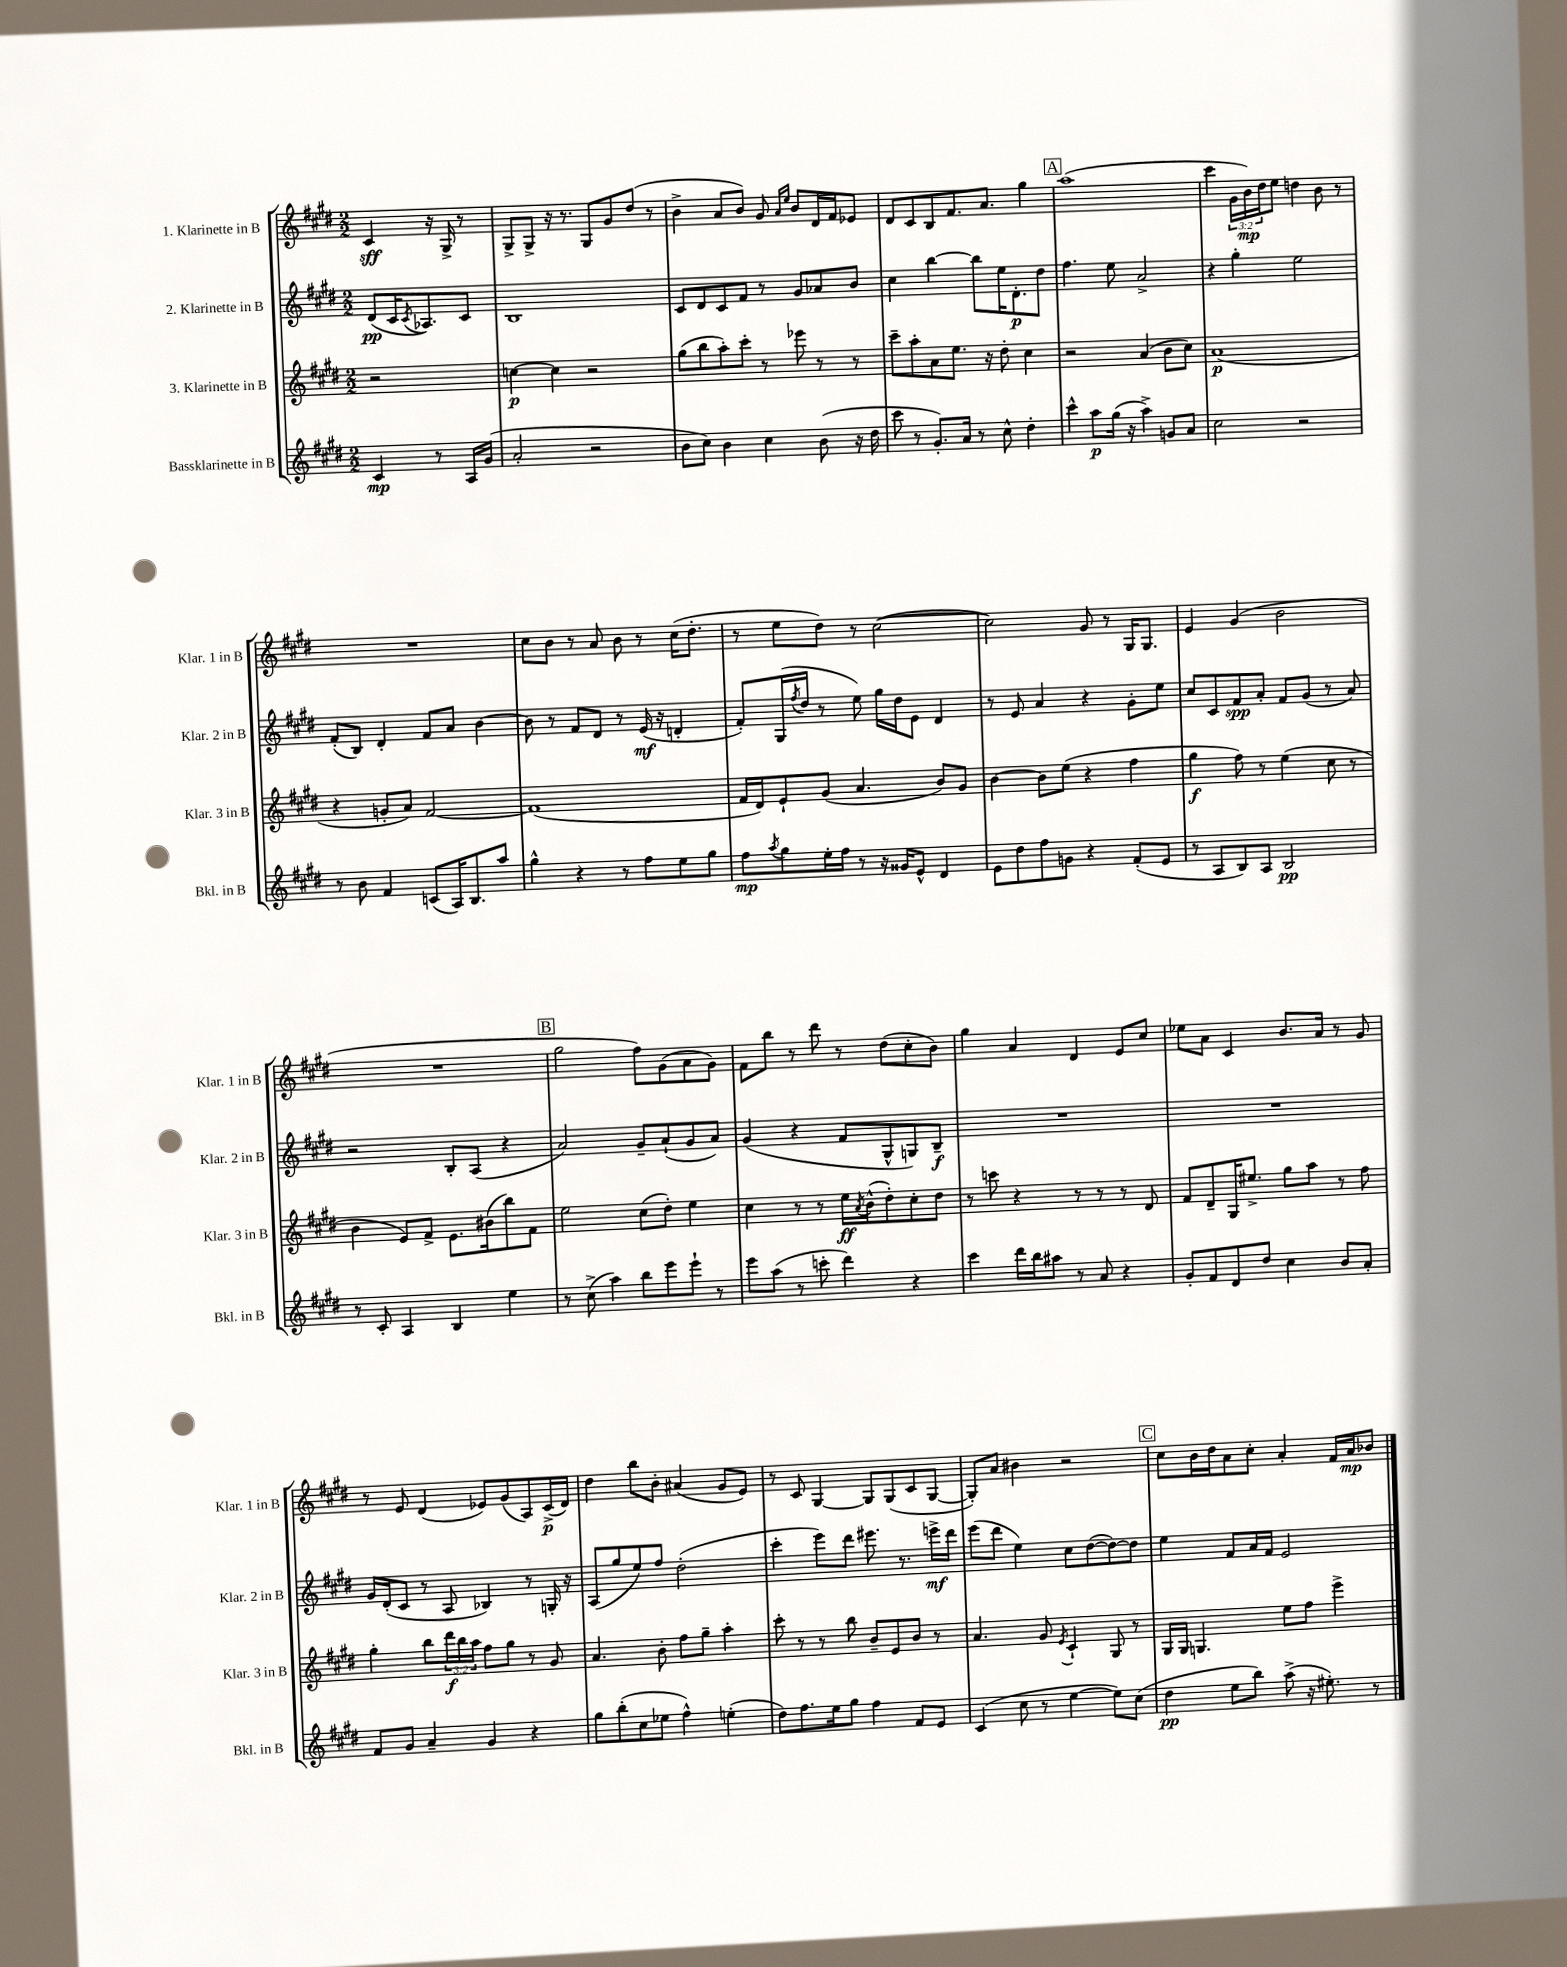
<<
\new StaffGroup <<
\new Staff = "s0" \with { instrumentName = "1. Klarinette in B" shortInstrumentName = "Klar. 1 in B" } {
    \clef treble \key e \major \numericTimeSignature \time 2/2 \override Staff.TupletNumber.text = #tuplet-number::calc-fraction-text \partial 2
    cis'4\sff r16 gis16-> r8 |
    gis8-> gis8-> r16 r8. gis8 gis'8 dis''8( r8 |
    b'4-> a'8 b'8) gis'8 \grace { a'16 e''16 } b'8 dis'16 fis'16 ees'8 |
    dis'8 cis'8 b8 fis'8. a'8. gis''4 |
    \mark \markup { \box "A" } a''1( |
    cis'''4 \tuplet 3/2 { gis'16 b'16\mp) dis''16 } e''8 d''4 b'8 r8 |
    R1 |
    cis''8 b'8 r8 a'8 b'8 r8 cis''16( dis''8.-. |
    r8 e''8 dis''8) r8 cis''2~( |
    cis''2) gis'8 r8 gis16 gis8. |
    e'4 gis'4( b'2 |
    R1 |
    \mark \markup { \box "B" } gis''2 fis''8) gis'8( a'8 gis'8) |
    fis'8 b''8 r8 dis'''8 r8 dis''8( cis''8-. b'8) |
    gis''4 a'4 dis'4 e'8 cis''8 |
    ees''8 a'8 cis'4 b'8. a'16 r8 gis'8 |
    r8 e'8 dis'4( ees'8) gis'8( a8) cis'16->\p( dis'16) |
    dis''4 b''8 b'8-. ais'4( gis'8 e'8) |
    r8 cis'8 gis4~ gis8 gis8( cis'8 gis8~ |
    gis8-.) a'8 bis'4 r2 |
    \mark \markup { \box "C" } cis''8 b'16 dis''16 a'8 cis''8-. a'4-. fis'16 a'16\mp bes'8 \bar "|." |
}
\new Staff = "s1" \with { instrumentName = "2. Klarinette in B" shortInstrumentName = "Klar. 2 in B" } {
    \clef treble \key e \major \numericTimeSignature \time 2/2 \partial 2
    dis'8\pp( cis'16 \acciaccatura { cis'8 } aes8.) cis'8 |
    b1 |
    cis'8 dis'8 cis'8 fis'8 r8 gis'8 aes'8 b'8 |
    cis''4 b''4~ b''8 e''16 dis'8.-.\p dis''8 |
    \mark \markup { \box "A" } fis''4. e''8 a'2-> |
    r4 gis''4-. e''2 |
    fis'8-.( b8) dis'4-. fis'8 a'8 b'4~ |
    b'8 r8 fis'8 dis'8 r8 e'16\mf( r16 d'4-. |
    fis'8-.) gis16( \acciaccatura { fis''8 } dis''16 r8 e''8) gis''16 dis''16 e'8 dis'4 |
    r8 e'8 a'4 r4 gis'8-. e''8 |
    cis''8 cis'8 fis'8\spp a'8-. fis'8 gis'8( r8 a'8) |
    r2 b8-. a8( r4 |
    \mark \markup { \box "B" } a'2) gis'8-- a'8-!( gis'8 a'8) |
    gis'4( r4 fis'8 gis8-^ g8) b8--\f |
    R1 |
    R1 |
    gis'16 dis'16-.( cis'8 r8 a8 bes4) r8 g16-. r16 |
    a8( gis''8 e''8) fis''8 dis''2-.( |
    cis'''4-. e'''8) dis'''8 eis'''8. r8. e'''16->\mf dis'''16 |
    e'''8( dis'''8 e''4) cis''8 dis''8~( dis''8~) dis''8 |
    \mark \markup { \box "C" } e''4 fis'8 a'16 fis'16 e'2 \bar "|." |
}
\new Staff = "s2" \with { instrumentName = "3. Klarinette in B" shortInstrumentName = "Klar. 3 in B" } {
    \clef treble \key e \major \numericTimeSignature \time 2/2 \override Staff.TupletNumber.text = #tuplet-number::calc-fraction-text \partial 2
    r2 |
    c''4~\p c''4 r2 |
    gis''8( b''8 a''8-.) cis'''8-. r8 ees'''8 r8 r8 |
    cis'''8-- a''8-. a'8 e''8. r16 dis''8-. cis''4 |
    \mark \markup { \box "A" } r2 a'4( b'8 cis''8) |
    a'1\p( |
    r4 g'8-. a'8) fis'2~ |
    fis'1( |
    fis'16 dis'16) e'8-! gis'8( a'4. b'8) gis'8 |
    b'4~ b'8 e''8( r4 fis''4 |
    gis''4\f fis''8) r8 e''4( cis''8 r8 |
    b'4 e'8) fis'8-> e'8. bis'16( b''8) fis'8 |
    \mark \markup { \box "B" } e''2 cis''8( dis''8-.) e''4 |
    cis''4 r8 r8 e''16\ff \acciaccatura { a'8 } b'16-^( dis''8-.) cis''8-. dis''8 |
    r8 c'''8 r4 r8 r8 r8 dis'8 |
    fis'8 dis'8-- gis16 eis''8.-> gis''8 a''8 r8 fis''8 |
    gis''4-. b''8 \tuplet 3/2 { dis'''16\f b''16 a''16 } fis''8 gis''8 r8 gis'8 |
    a'4. b'8-. fis''8 gis''8-- a''4-. |
    cis'''8-. r8 r8 b''8 b'8-- e'8 b'8 r8 |
    a'4. gis'8 \acciaccatura { e'8 } cis'4-! gis8 r8 |
    \mark \markup { \box "C" } gis16 gis16 g4. e''8 fis''8 e'''4-> \bar "|." |
}
\new Staff = "s3" \with { instrumentName = "Bassklarinette in B" shortInstrumentName = "Bkl. in B" } {
    \clef treble \key e \major \numericTimeSignature \time 2/2 \partial 2
    cis'4\mp r8 a16 gis'16( |
    a'2-. r2 |
    b'8 cis''8) b'4 cis''4 b'8( r16 dis''16 |
    cis'''8 r8 gis'8.-.) a'16 r8 cis''8-^ dis''4-. |
    \mark \markup { \box "A" } cis'''4-^ a''8\p gis''16( r16 a''4->) g'8 a'8 |
    cis''2 r2 |
    r8 b'8 fis'4 c'8( a16) b8. a''8 |
    gis''4-^ r4 r8 fis''8 e''8 gis''8 |
    fis''8\mp \acciaccatura { a''8 } gis''8 e''16-. fis''16 r8 r16 gisis'16 e'8-^ dis'4 |
    e'8 dis''8 fis''8 g'8 r4 fis'8-.( e'8 |
    r8 a8 b8) a8 b2\pp |
    r8 cis'8-. a4 b4 e''4 |
    \mark \markup { \box "B" } r8 cis''8->( a''4) b''8 e'''8 e'''8-! r8 |
    e'''8 a''8( r8 c'''8-. dis'''4) r4 |
    cis'''4 dis'''16 b''16 ais''8 r8 a'8 r4 |
    gis'8-. fis'8 dis'8 dis''8 cis''4 b'8 a'8-. |
    fis'8 gis'8 a'4-- gis'4 r4 |
    gis''8 b''8-.( cis''8 ees''8 fis''4-^) e''4-.( |
    dis''8) fis''8. e''16 gis''8 fis''4 fis'8 e'8 |
    cis'4( cis''8 r8 e''4~ e''8) cis''8( |
    \mark \markup { \box "C" } dis''4\pp e''8 b''8) a''8->( r16 eis''8.-.) r8 \bar "|." |
}
>>
>>
\layout { \context { \Score \remove "Bar_number_engraver" } }
